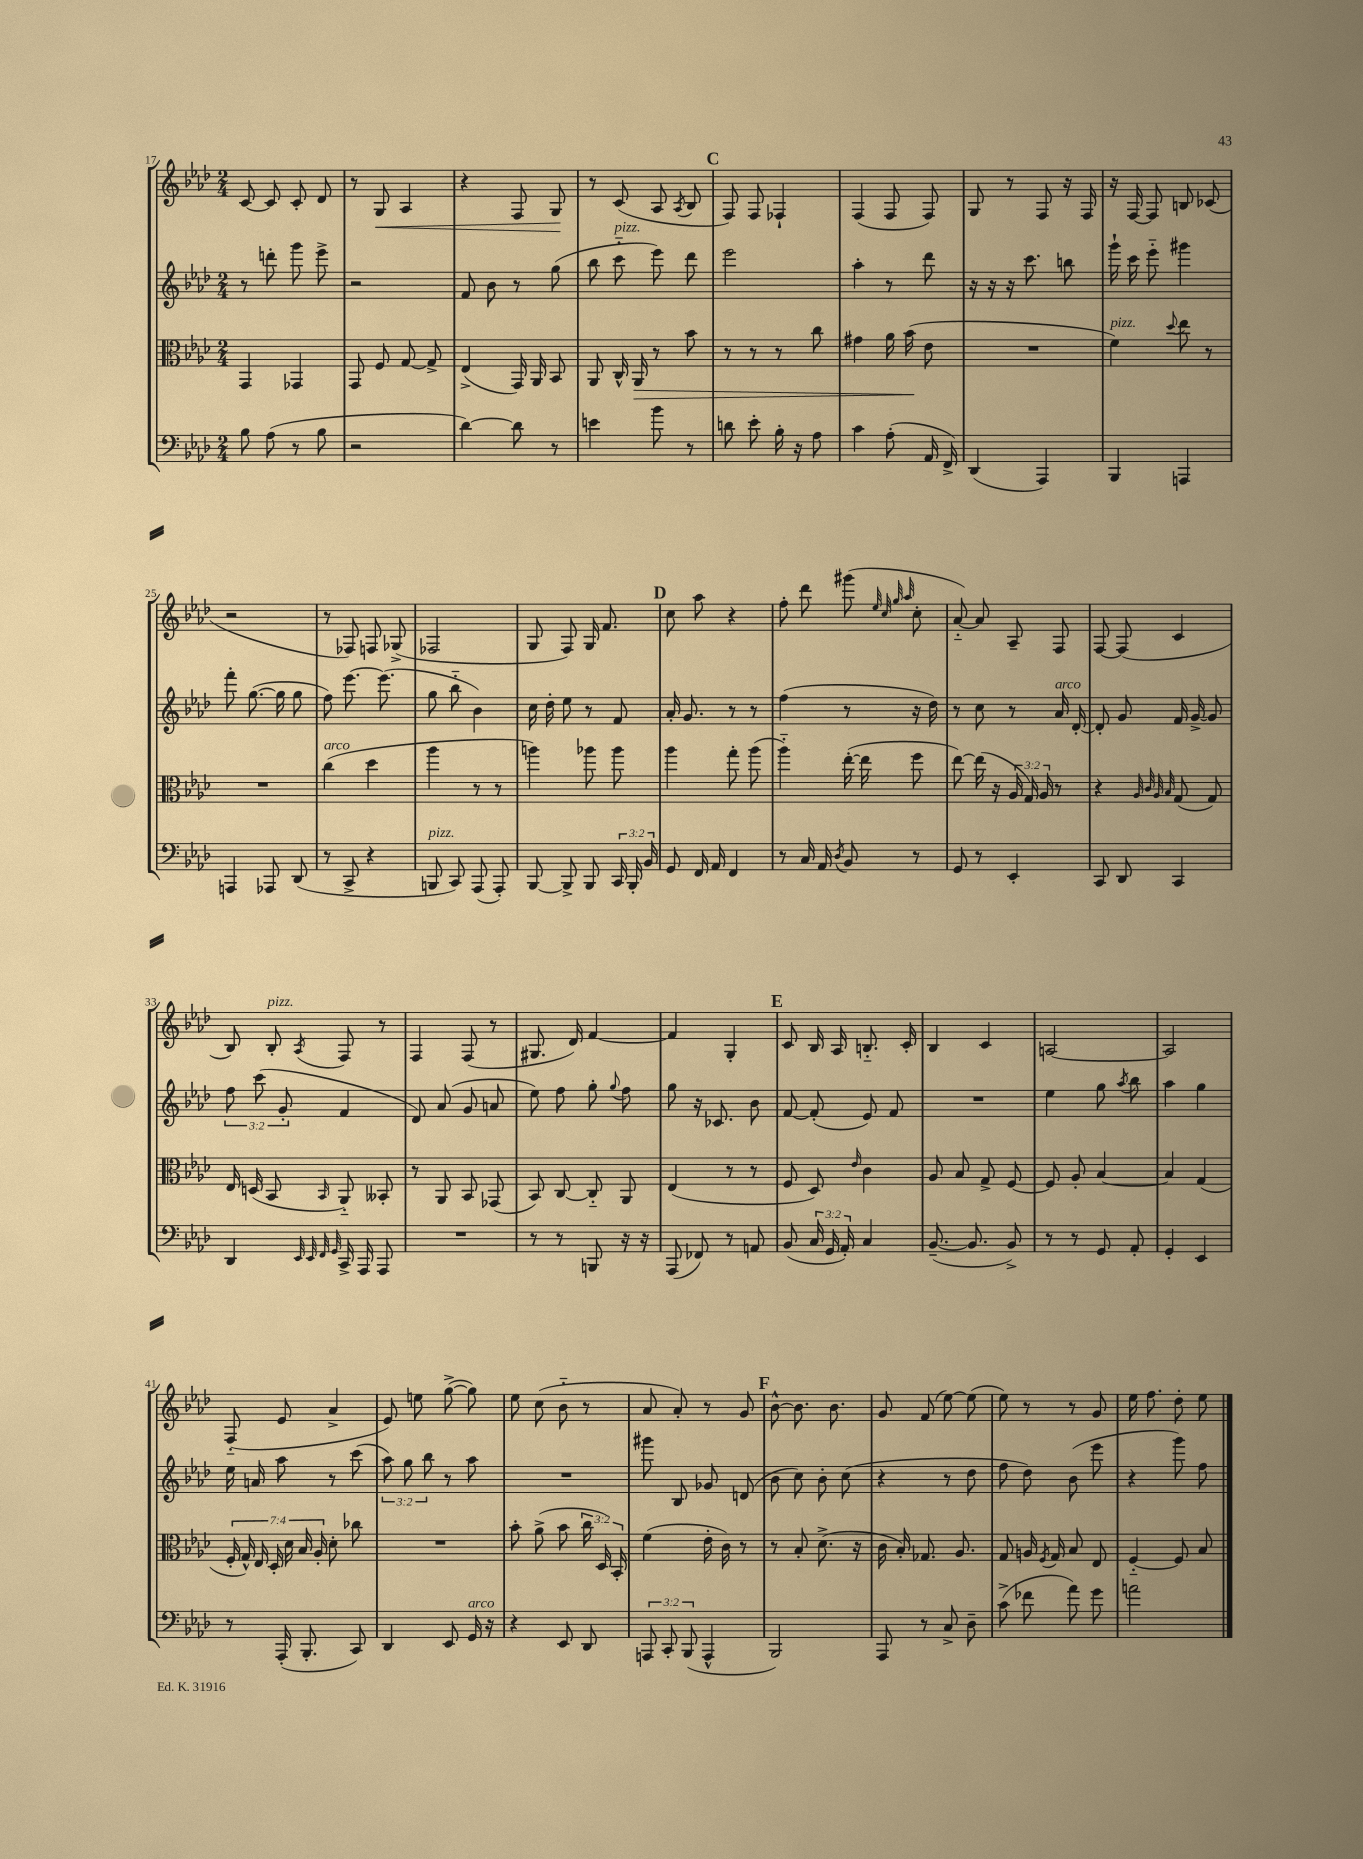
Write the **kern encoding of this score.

**kern	**kern	**dynam	**kern	**kern	**dynam
*part4	*part3	*part3	*part2	*part1	*part1
*staff4	*staff3	*staff3	*staff2	*staff1	*staff1
*clefF4	*clefC3	*	*clefG2	*clefG2	*
*k[b-e-a-d-]	*k[b-e-a-d-]	*	*k[b-e-a-d-]	*k[b-e-a-d-]	*
*M2/4	*M2/4	*	*M2/4	*M2/4	*
=17	=17	=17	=17	=17	=17
8B-\	4GG/	.	8r	[8c/	.
(8A-\	.	.	8dddn'\	8c/]	.
8r	4GG-X/	.	8ggg\	8c'/	.
8B-\	.	.	8eee-^\	8d-/	.
=18	=18	=18	=18	=18	=18
2r	8GG/	.	2r	8r	.
!	!	!	!	!	!LO:HP:b
.	8F/	.	.	8G/	<
.	[8G/	.	.	4A-/	.
.	8G^/]	.	.	.	.
=19	=19	=19	=19	=19	=19
[4d-\)	(4E-^/	.	8f/	4r	.
.	.	.	8b-\	.	.
8d-\]	16GG/)	.	8r	8F/	.
.	16AA-/	.	.	.	.
8r	8BB-/	.	(8gg\	8G/	.
.	.	.	.	.	[
=20	=20	=20	=20	=20	=20
4en\	8AA-/	.	8bb-\	8r	.
!	!	!	!LO:TX:a:i:t=pizz.	!	!
.	16C^^/	.	8ccc\	(8c/	.
!	!	!LO:HP:b	!	!	!
.	16AA-/	>	.	.	.
8b-\	8r	.	8eee-\)	8A-/	.
.	.	.	.	8qA-/	.
8r	8b-\	.	8ddd-\	8B-/	.
!!LO:REH:place=s1:t=C
=21	=21	=21	=21	=21	=21
8dn\	8r	.	2eee-\	8F/)	.
8e-'\	8r	.	.	8F/	.
16B-'\	8r	.	.	4F-X`/	.
16r	.	.	.	.	.
8A-\	8cc\	.	.	.	.
=22	=22	=22	=22	=22	=22
4c\	4g#X\	.	4aa-'\	(4F/	.
(8A-'\	16a-\	.	8r	8F/	.
.	(16b-\	.	.	.	.
16AA-/	8e-\	]	8ddd-\	8F/)	.
16FF^/)	.	.	.	.	.
=23	=23	=23	=23	=23	=23
(4DD-/	2r	.	16r	8G/	.
.	.	.	16r	.	.
.	.	.	16r	8r	.
.	.	.	8.ccc\	.	.
4AAA-/)	.	.	.	8F/	.
.	.	.	8bbn\	16r	.
.	.	.	.	16F/	.
=24	=24	=24	=24	=24	=24
!	!LO:TX:a:i:t=pizz.	!	!	!	!
4BBB-/	4f\)	.	16ggg`\	16r	.
.	.	.	16ccc\	[16F/	.
.	.	.	8eee-\	8F/]	.
.	8qqdd-/	.	.	.	.
4AAAn/	8ee-\	.	4ggg#X\	8Bn/	.
.	8r	.	.	(8c-X/	.
!!LO:LB:g=z
=25	=25	=25	=25	=25	=25
4AAAn/	2r	.	8fff'\	2r	.
.	.	.	([8.gg\	.	.
8AAA-X/	.	.	.	.	.
.	.	.	16gg\]	.	.
(8DD-/	.	.	8gg\	.	.
=26	=26	=26	=26	=26	=26
!	!LO:TX:a:i:t=arco	!	!	!	!
8r	(4cc\	.	8ff\)	8r	.
8CC^/	.	.	[8.eee-\	8F-X/)	.
4r	4dd-\	.	.	8Fn/	.
.	.	.	(8.eee-\]	.	.
.	.	.	.	(8G-X^/	.
=27	=27	=27	=27	=27	=27
!LO:TX:a:i:t=pizz.	!	!	!	!	!
8BBBn/	4aa-\	.	8gg\	2F-X/	.
8CC/)	.	.	8bb-\	.	.
(8AAA-/	8r	.	4b-\)	.	.
8AAA-'/)	8r	.	.	.	.
=28	=28	=28	=28	=28	=28
[8BBB-/	4aan\)	.	16cc\	8G/	.
.	.	.	16dd-'\	.	.
8BBB-^/]	.	.	8ee-\	8F/)	.
8BBB-/	8aa-X\	.	8r	16G/	.
.	.	.	.	8.f/	.
24CC/	8aa-\	.	8f/	.	.
24BBB-'/	.	.	.	.	.
24BB-/	.	.	.	.	.
!!LO:REH:place=s1:t=D
=29	=29	=29	=29	=29	=29
8GG/	4aa-\	.	16a-'/	8cc\	.
.	.	.	8.g/	.	.
16FF/	.	.	.	8aa-\	.
16AA-/	.	.	.	.	.
4FF/	8gg'\	.	8r	4r	.
.	(8aa-\	.	8r	.	.
=30	=30	=30	=30	=30	=30
8r	4aa-\)	.	(4ff\	8ff'\	.
16C/	.	.	.	8ddd-\	.
16AA-/	.	.	.	.	.
8qD-/	.	.	.	.	.
8BB-/	([16ee-'\	.	8r	(8ggg#X\	.
.	16ee-\]	.	.	.	.
.	.	.	.	32qqee-/	.
.	.	.	.	32qqcc/	.
.	.	.	.	32qqgg/	.
.	.	.	.	32qqaa-/	.
8r	8ff\	.	16r	8cc'\	.
.	.	.	16dd-\)	.	.
=31	=31	=31	=31	=31	=31
8GG/	[8ee-\)	.	8r	[8a-/)	.
8r	(16ee-\]	.	8cc\	8a-/]	.
.	16r	.	.	.	.
4EE-'/	24A-/	.	8r	8A-~/	.
.	24G/)	.	.	.	.
.	24A-/	.	.	.	.
!	!	!	!LO:TX:a:i:t=arco	!	!
.	8r	.	16a-/	8F/	.
.	.	.	[16d-'/	.	.
=32	=32	=32	=32	=32	=32
8CC/	4r	.	8d-'/]	[8F/	.
8DD-/	.	.	8g/	(8F/]	.
.	32qqA-/	.	.	.	.
.	32qqc/	.	.	.	.
.	32qqA-/	.	.	.	.
.	32qqB-/	.	.	.	.
4CC/	(8G/	.	16f/	4c/	.
.	.	.	[16g^/	.	.
.	8G/)	.	8g/]	.	.
!!LO:LB:g=z
=33	=33	=33	=33	=33	=33
4DD-/	16E-/	.	12ff\	8B-/)	.
.	(16Dn/	.	.	.	.
.	.	.	(12ccc\	.	.
!	!	!	!	!LO:TX:a:i:t=pizz.	!
.	8BB-/	.	.	8B-'/	.
.	.	.	12g'/	.	.
32qqEE-/	.	.	.	.	.
32qqEE-/	.	.	.	.	.
32qqFF/	.	.	.	.	.
32qqGG/	16qqBB-/	.	.	8qA-/	.
16CC^/	8AA-/)	.	4f/	8F/	.
16AAA-/	.	.	.	.	.
8AAA-/	8BB--X'/	.	.	8r	.
=34	=34	=34	=34	=34	=34
2r	8r	.	8d-/)	4F/	.
.	8AA-/	.	(8a-/	.	.
.	8BB-/	.	8g/	(8F/	.
.	(8GG-X/	.	8an/	8r	.
=35	=35	=35	=35	=35	=35
8r	8BB-/)	.	8ee-\)	8.G#X/	.
8r	[8C/	.	8ff\	.	.
.	.	.	.	16d-/)	.
8BBBn/	8C/]	.	8gg'\	[4f/	.
.	.	.	8qqgg/	.	.
16r	8AA-/	.	8ff\	.	.
16r	.	.	.	.	.
=36	=36	=36	=36	=36	=36
(8AAA-/	(4E-/	.	8gg\	4f/]	.
8FF-X/)	.	.	16r	.	.
.	.	.	8.c-X/	.	.
8r	8r	.	.	4G'/	.
8AAn/	8r	.	8b-\	.	.
!!LO:REH:place=s1:t=E
=37	=37	=37	=37	=37	=37
(8BB-/	8F/	.	[8f/	8c/	.
24C/	8D-/)	.	(8f'/]	16B-/	.
24GG/	.	.	.	.	.
.	.	.	.	16A-/	.
24AA-'/)	.	.	.	.	.
.	16qqe-/	.	.	.	.
4C/	4c\	.	8e-/)	8.Bn/	.
.	.	.	8f/	.	.
.	.	.	.	16c'/	.
=38	=38	=38	=38	=38	=38
([8.BB-~/	8A-/	.	2r	4B-/	.
.	8B-/	.	.	.	.
8.BB-/]	.	.	.	.	.
.	8G^/	.	.	4c/	.
8BB-^/)	[8F/	.	.	.	.
=39	=39	=39	=39	=39	=39
8r	8F/]	.	4ee-\	[2An/	.
8r	8A-'/	.	.	.	.
8GG/	[4B-/	.	8gg\	.	.
.	.	.	8qaa-/	.	.
8AA-'/	.	.	8bb-\	.	.
=40	=40	=40	=40	=40	=40
4GG'/	4B-/]	.	4aa-\	2A/]	.
4EE-/	(4G/	.	4gg\	.	.
!!LO:LB:g=z
=41	=41	=41	=41	=41	=41
8r	28F'/	.	16ee-\	(8F/	.
.	28G^^/)	.	.	.	.
.	.	.	16an/	.	.
.	28E-/	.	.	.	.
.	28D-'/	.	.	.	.
(16AAA-'/	.	.	8aa-\	8e-/	.
.	28d-\	.	.	.	.
.	28B-/	.	.	.	.
8.BBB-'/	.	.	.	.	.
.	28A-'/	.	.	.	.
.	8d-'\	.	8r	4a-^/	.
8CC/)	8cc-X\	.	(8ccc\	.	.
=42	=42	=42	=42	=42	=42
4DD-/	2r	.	12aa-\)	8e-/)	.
.	.	.	12gg\	.	.
.	.	.	.	8een\	.
.	.	.	12bb-\	.	.
8EE-/	.	.	8r	([8gg^\	.
!LO:TX:a:i:t=arco	!	!	!	!	!
16GG/	.	.	8aa-\	8gg\])	.
16r	.	.	.	.	.
=43	=43	=43	=43	=43	=43
4r	8b-'\	.	2r	8ee-\	.
.	(8a-^\	.	.	(8cc\	.
8EE-/	8b-\	.	.	8b-\	.
8DD-/	24cc\	.	.	8r	.
.	24D-/)	.	.	.	.
.	24BB-'/	.	.	.	.
=44	=44	=44	=44	=44	=44
12AAAn/	(4f\	.	8ggg#X\	8a-/	.
12CC'/	.	.	.	.	.
.	.	.	8B-/	8a-'/)	.
(12BBB-/	.	.	.	.	.
4AAA^^/	16e-'\	.	8g-X/	8r	.
.	16c\)	.	.	.	.
.	8r	.	(8dn/	8g/	.
!!LO:REH:place=s1:t=F
=45	=45	=45	=45	=45	=45
2BBB-/)	8r	.	8b-\	[8b-^^\	.
.	8B-'/	.	8cc\)	8.b-\]	.
.	(8.d-^\	.	8b-'\	.	.
.	.	.	.	8.b-\	.
.	.	.	(8cc\	.	.
.	16r	.	.	.	.
=46	=46	=46	=46	=46	=46
8AAA-/	16c\	.	4r	8g/	.
.	16B-'/)	.	.	.	.
8r	8.G-X/	.	.	(8f/	.
8C^/	.	.	8r	[8ee-\)	.
.	8.A-/	.	.	.	.
8D-~\	.	.	8dd-\	(8ee-\]	.
=47	=47	=47	=47	=47	=47
(8c^\	8G/	.	8ff\	8ee-\)	.
8f-X\	16An/	.	8dd-\)	8r	.
.	8qF/	.	.	.	.
.	16G/	.	.	.	.
8a-\)	8B-/	.	(8b-\	8r	.
8g\	8E-/	.	8eee-\	8g/	.
=48	=48	=48	=48	=48	=48
2an\	[4F/	.	4r	16ee-\	.
.	.	.	.	8.ff\	.
.	8F/]	.	8ggg\)	8dd-'\	.
.	8B-/	.	8ff\	8ee-\	.
==	==	==	==	==	==
*-	*-	*-	*-	*-	*-
